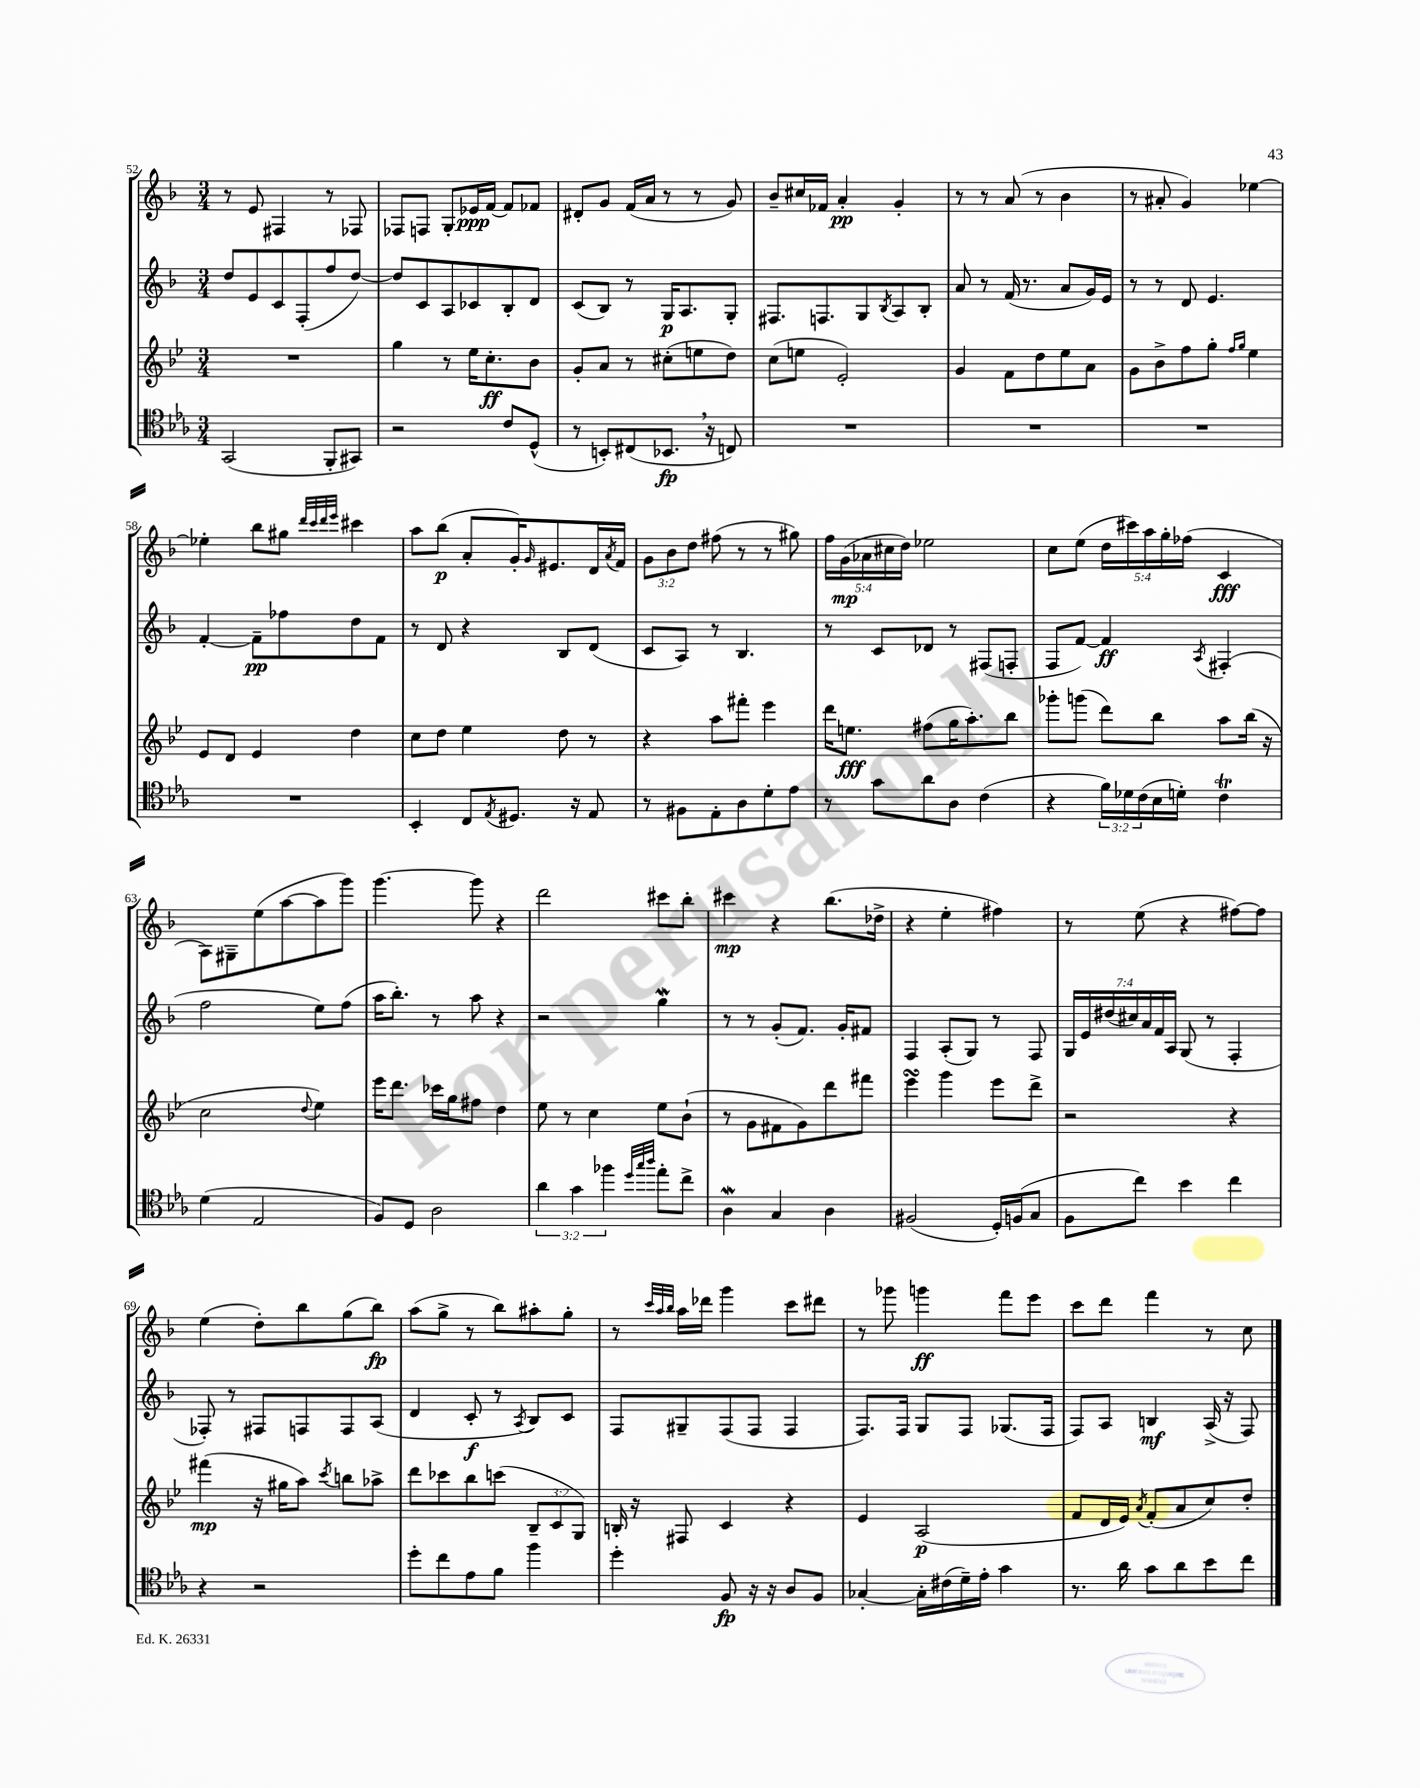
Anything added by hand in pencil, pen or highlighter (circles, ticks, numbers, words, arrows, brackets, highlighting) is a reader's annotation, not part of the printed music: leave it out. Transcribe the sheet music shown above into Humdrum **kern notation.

**kern	**dynam	**kern	**dynam	**kern	**dynam	**kern	**dynam
*part4	*part4	*part3	*part3	*part2	*part2	*part1	*part1
*staff4	*staff4	*staff3	*staff3	*staff2	*staff2	*staff1	*staff1
*clefC4	*	*clefG2	*	*clefG2	*	*clefG2	*
*k[b-e-a-]	*	*k[b-e-]	*	*k[b-]	*	*k[b-]	*
*M3/4	*	*M3/4	*	*M3/4	*	*M3/4	*
=52	=52	=52	=52	=52	=52	=52	=52
(2GG/	.	2.r	.	8dd/L	.	8r	.
.	.	.	.	8e/	.	8e/	.
.	.	.	.	8c/	.	4F#X/	.
.	.	.	.	(8F'/	.	.	.
8FF'/L	.	.	.	8ff/	.	8r	.
8GG#X/J)	.	.	.	[8dd/J)	.	8F-X/	.
=53	=53	=53	=53	=53	=53	=53	=53
2r	.	4gg\	.	8dd/L]	.	8F-X/L	.
.	.	.	.	8c/	.	8Fn/J	.
.	.	8r	.	8A/	.	8G'/L	.
.	.	16ee-\KL	.	8c-X/	.	16e-X/L	ppp
.	.	8.cc'\	ff	.	.	[16f/JJ	.
8c/L	.	.	.	8B-'/	.	8f/L]	.
(8D^^/J	.	8b-\J	.	8d/J	.	8f-X/J	.
=54	=54	=54	=54	=54	=54	=54	=54
8r	.	8g'/L	.	(8c/L	.	8d#X'/L	.
8BBn'/L)	.	8a/J	.	8B-/J)	.	8g/J	.
(8C#X/	.	8r	.	8r	.	(16f/LL	.
.	.	.	.	.	.	16a/JJ	.
8.BB-X,/J	fp	(8cc#X'\L	.	16G/KL	p	8r	.
.	.	.	.	8.A/	.	.	.
.	.	8een\	.	.	.	8r	.
16r	.	.	.	.	.	.	.
8Cn/)	.	8dd\J)	.	8G'/J	.	8g/)	.
=55	=55	=55	=55	=55	=55	=55	=55
2.r	.	(8cc\L	.	8.F#X/L	.	8b-~/L	.
.	.	8een\J	.	.	.	16cc#X/L	.
.	.	.	.	8.Fn/	.	16f-X/JJ	.
.	.	2e-'/)	.	.	.	4a'/	pp
.	.	.	.	8G/	.	.	.
.	.	.	.	8qB-/	.	.	.
.	.	.	.	8A/	.	4g'/	.
.	.	.	.	8B-'/J	.	.	.
=56	=56	=56	=56	=56	=56	=56	=56
2.r	.	4g/	.	8a/	.	8r	.
.	.	.	.	8r	.	8r	.
.	.	8f\L	.	(16f/	.	(8a/	.
.	.	.	.	8.r	.	.	.
.	.	8dd\	.	.	.	8r	.
.	.	8ee-\	.	8a/L	.	4b-\	.
.	.	8a\J	.	16g/L)	.	.	.
.	.	.	.	16e/JJ	.	.	.
=57	=57	=57	=57	=57	=57	=57	=57
2.r	.	8g\L	.	8r	.	8r	.
.	.	8b-^\	.	8r	.	8a#X'/	.
.	.	8ff\	.	8d/	.	4g/)	.
.	.	8gg'\J	.	4.e/	.	.	.
.	.	16qqff/LL	.	.	.	.	.
.	.	16qqgg/JJ	.	.	.	.	.
.	.	4ee-\	.	.	.	[4ee-X\	.
!!LO:LB:g=z
=58	=58	=58	=58	=58	=58	=58	=58
2.r	.	8e-/L	.	[4f'/	.	4ee-X'\]	.
.	.	8d/J	.	.	.	.	.
.	.	4e-/	.	8f~\L]	pp	8bb-\L	.
.	.	.	.	8ff-X\	.	8gg#X\J	.
.	.	.	.	.	.	32qqddd/LLL	.
.	.	.	.	.	.	32qqccc/	.
.	.	.	.	.	.	32qqddd/	.
.	.	.	.	.	.	32qqeee/JJJ	.
.	.	4dd\	.	8dd\	.	4ccc#X\	.
.	.	.	.	8f\J	.	.	.
=59	=59	=59	=59	=59	=59	=59	=59
4BB-'/	.	8cc\L	.	8r	.	8aa\L	.
.	.	8dd\J	.	8d/	.	(8bb-\J	p
8C/L	.	4ee-\	.	4r	.	8a'/L	.
8qE-/	.	.	.	.	.	.	.
8.D#X/J	.	.	.	.	.	16g'/K)	.
.	.	.	.	.	.	16qqg/	.
.	.	.	.	.	.	8.e#X/	.
.	.	8dd\	.	8B-/L	.	.	.
16r	.	.	.	.	.	.	.
8E-/	.	8r	.	(8d/J	.	16d/L	.
.	.	.	.	.	.	8qa/	.
.	.	.	.	.	.	16f/JJ	.
=60	=60	=60	=60	=60	=60	=60	=60
8r	.	4r	.	8c/L	.	12g\L	.
.	.	.	.	.	.	12b-\	.
8F#X\L	.	.	.	8A/J)	.	.	.
.	.	.	.	.	.	12dd\J	.
8E-'\	.	8aa\L	.	8r	.	(8ff#X\	.
8A-\	.	8fff#X'\J	.	4.B-/	.	8r	.
8d'\	.	4eee-\	.	.	.	8r	.
8e-\J	.	.	.	.	.	8gg#X\)	.
=61	=61	=61	=61	=61	=61	=61	=61
8r	.	16ddd\KL	.	8r	.	20ff\LL	.
.	.	.	.	.	.	(20g\	mp
.	.	8.een\J	fff	.	.	.	.
.	.	.	.	.	.	20a-X\	.
8g\L	.	.	.	8c/L	.	.	.
.	.	.	.	.	.	20cc#X\	.
.	.	.	.	.	.	20dd\JJ)	.
8a-\	.	(8ff#X\L	.	8d-X/J	.	2ee-X\	.
8A-\J	.	16gg\K	.	8r	.	.	.
.	.	8.aa'\)	.	.	.	.	.
(4c\	.	.	.	(8F#X/L	.	.	.
.	.	8bb-\J	.	8Fn'/J	.	.	.
=62	=62	=62	=62	=62	=62	=62	=62
4r	.	8ggg-X'\L	.	8F/L	.	8cc\L	.
.	.	(8gggn\J	.	[8f/J)	.	(8ee\J	.
24f\LL)	.	8ddd\L)	.	4f/]	ff	20dd\LL	.
24d-X\	.	.	.	.	.	.	.
.	.	.	.	.	.	20ccc#X\)	.
(24c\	.	.	.	.	.	.	.
.	.	.	.	.	.	20aa\	.
16B-\	.	8bb-\J	.	.	.	.	.
.	.	.	.	.	.	20gg'\	.
16dn'\JJ)	.	.	.	.	.	.	.
.	.	.	.	.	.	(20ff-X\JJ	.
.	.	.	.	8qA/	.	.	.
4cT\	.	8aa\L	.	(4F#X'/	.	4c/	fff
.	.	(16bb-\Jk	.	.	.	.	.
.	.	16r	.	.	.	.	.
!!LO:LB:g=z
=63	=63	=63	=63	=63	=63	=63	=63
(4d\	.	2cc\	.	2ff\	.	8A\L)	.
.	.	.	.	.	.	8G#X~\	.
2E-/	.	.	.	.	.	(8ee\	.
.	.	.	.	.	.	[8aa\	.
.	.	8qqdd/	.	.	.	.	.
.	.	4ee-\)	.	8ee\L)	.	8aa\]	.
.	.	.	.	(8ff\J	.	8ggg\J)	.
=64	=64	=64	=64	=64	=64	=64	=64
8F/L)	.	16eee-\KL	.	16aa\KL	.	[4.ggg\	.
.	.	8.ddd\J	.	8.bb-'\J)	.	.	.
8D/J	.	.	.	.	.	.	.
2A-\	.	16ccc-X\LL	.	8r	.	.	.
.	.	16gg\J	.	.	.	.	.
.	.	8ff#X\J	.	8aa\	.	8ggg\]	.
.	.	4dd\	.	4r	.	4r	.
=65	=65	=65	=65	=65	=65	=65	=65
6a-\	.	8ee-\	.	2r	.	2ddd\	.
.	.	8r	.	.	.	.	.
6g\	.	.	.	.	.	.	.
.	.	4cc\	.	.	.	.	.
6ff-X\	.	.	.	.	.	.	.
32qqdd/LLL	.	.	.	.	.	.	.
32qqgg/	.	.	.	.	.	.	.
32qqaa-/JJJ	.	.	.	.	.	.	.
8ee-'\L	.	8ee-\L	.	4ggW\	.	8ccc#X\L	.
8cc^\J	.	(8b-`\J	.	.	.	8bb-'\J	.
=66	=66	=66	=66	=66	=66	=66	=66
4A-w\	.	8r	.	8r	.	4ccc#X\	mp
.	.	8g\L	.	8r	.	.	.
4G/	.	8f#X\	.	(8g'/L	.	4r	.
.	.	8g\)	.	8.f/J)	.	.	.
4A-\	.	8ddd\	.	.	.	(8.bb-\L	.
.	.	.	.	16g'/KL	.	.	.
.	.	8fff#X\J	.	8f#X/J	.	.	.
.	.	.	.	.	.	16dd-X^\Jk	.
=67	=67	=67	=67	=67	=67	=67	=67
(2F#X/	.	4eee-sSSs\	.	4F/	.	4r	.
.	.	4ggg\	.	(8A'/L	.	4ee'\	.
.	.	.	.	8G/J)	.	.	.
16D'/LL)	.	8eee-\L	.	8r	.	4ff#X\)	.
(16Fn/J	.	.	.	.	.	.	.
8G/J	.	8ddd^\J	.	8F/	.	.	.
=68	=68	=68	=68	=68	=68	=68	=68
8F\L	.	2r	.	28G/LL	.	8r	.
.	.	.	.	28e/	.	.	.
.	.	.	.	(28dd#X/	.	.	.
.	.	.	.	28cc#X/)	.	.	.
8cc\J)	.	.	.	.	.	(8ee\	.
.	.	.	.	28a/	.	.	.
.	.	.	.	28f/	.	.	.
.	.	.	.	28A/JJ	.	.	.
4b-\	.	.	.	(8G/	.	4r	.
.	.	.	.	8r	.	.	.
4cc\	.	4r	.	4F'/	.	[8ff#X\L)	.
.	.	.	.	.	.	8ff#\J]	.
!!LO:LB:g=z
=69	=69	=69	=69	=69	=69	=69	=69
4r	.	(4fff#X\	mp	8F-X'/)	.	(4ee\	.
.	.	.	.	8r	.	.	.
2r	.	16r	.	8F#X/L	.	8dd'\L)	.
.	.	16gg#X\KL	.	.	.	.	.
.	.	8aa\J)	.	8Fn/	.	8bb-\	.
.	.	8qccc/	.	.	.	.	.
.	.	8bbn\L	.	8F/	.	(8gg\	.
.	.	8aa-X^\J	.	(8A/J	.	8bb-\J)	fp
=70	=70	=70	=70	=70	=70	=70	=70
8dd'\L	.	8ddd\L	.	4d/	.	(8aa\L	.
8cc\	.	8ccc-X\	.	.	.	8gg^\J	.
8e-\	.	8bb-\	.	8c'/	f	8r	.
8f\J	.	(8cccn\J	.	8r	.	8bb-\L)	.
.	.	.	.	8qA/	.	.	.
4ff\	.	12B-~/L	.	8B-/L)	.	8aa#X'\	.
.	.	12c/	.	.	.	.	.
.	.	.	.	8c/J	.	8gg'\J	.
.	.	12G/J)	.	.	.	.	.
=71	=71	=71	=71	=71	=71	=71	=71
4dd'\	.	16Bn'/	.	8F/L	.	8r	.
.	.	16r	.	.	.	.	.
.	.	.	.	.	.	32qqccc/LLL	.
.	.	.	.	.	.	32qqaa/	.
.	.	.	.	.	.	32qqbb-/JJJ	.
.	.	8F#X/	.	8G#X~/	.	16aa\LL	.
.	.	.	.	.	.	16ddd-X\JJ	.
8F/	fp	4c/	.	(8F/	.	4ggg\	.
16r	.	.	.	8F/J	.	.	.
16r	.	.	.	.	.	.	.
8A-/L	.	4r	.	4F/	.	8ccc\L	.
8F/J	.	.	.	.	.	8ddd#X\J	.
=72	=72	=72	=72	=72	=72	=72	=72
[4G-X'/	.	4e-/	.	8.F/L)	.	8r	.
.	.	.	.	.	.	8ggg-X\	.
.	.	.	.	16F/Jk	.	.	.
16G-'\LL]	.	(2A/	p	8G/L	.	4gggn\	ff
(16c#X\	.	.	.	.	.	.	.
16d~\)	.	.	.	8F/J	.	.	.
16e-'\JJ	.	.	.	.	.	.	.
4g\	.	.	.	(8.G-X/L	.	8fff\L	.
.	.	.	.	.	.	8eee\J	.
.	.	.	.	16F/Jk	.	.	.
=73	=73	=73	=73	=73	=73	=73	=73
8.r	.	8f/L	.	8F/L)	.	8ccc\L	.
.	.	16d/L	.	8A/J	.	8ddd\J	.
16a-\	.	16e-/JJ)	.	.	.	.	.
.	.	8qa/	.	.	.	.	.
8g\L	.	(8f'/L	.	4Bn/	mf	4fff\	.
8a-\	.	8a/	.	.	.	.	.
8b-\	.	8cc/)	.	(16A^/	.	8r	.
.	.	.	.	16r	.	.	.
8cc\J	.	8dd'/J	.	8F/)	.	8cc\	.
==	==	==	==	==	==	==	==
*-	*-	*-	*-	*-	*-	*-	*-
